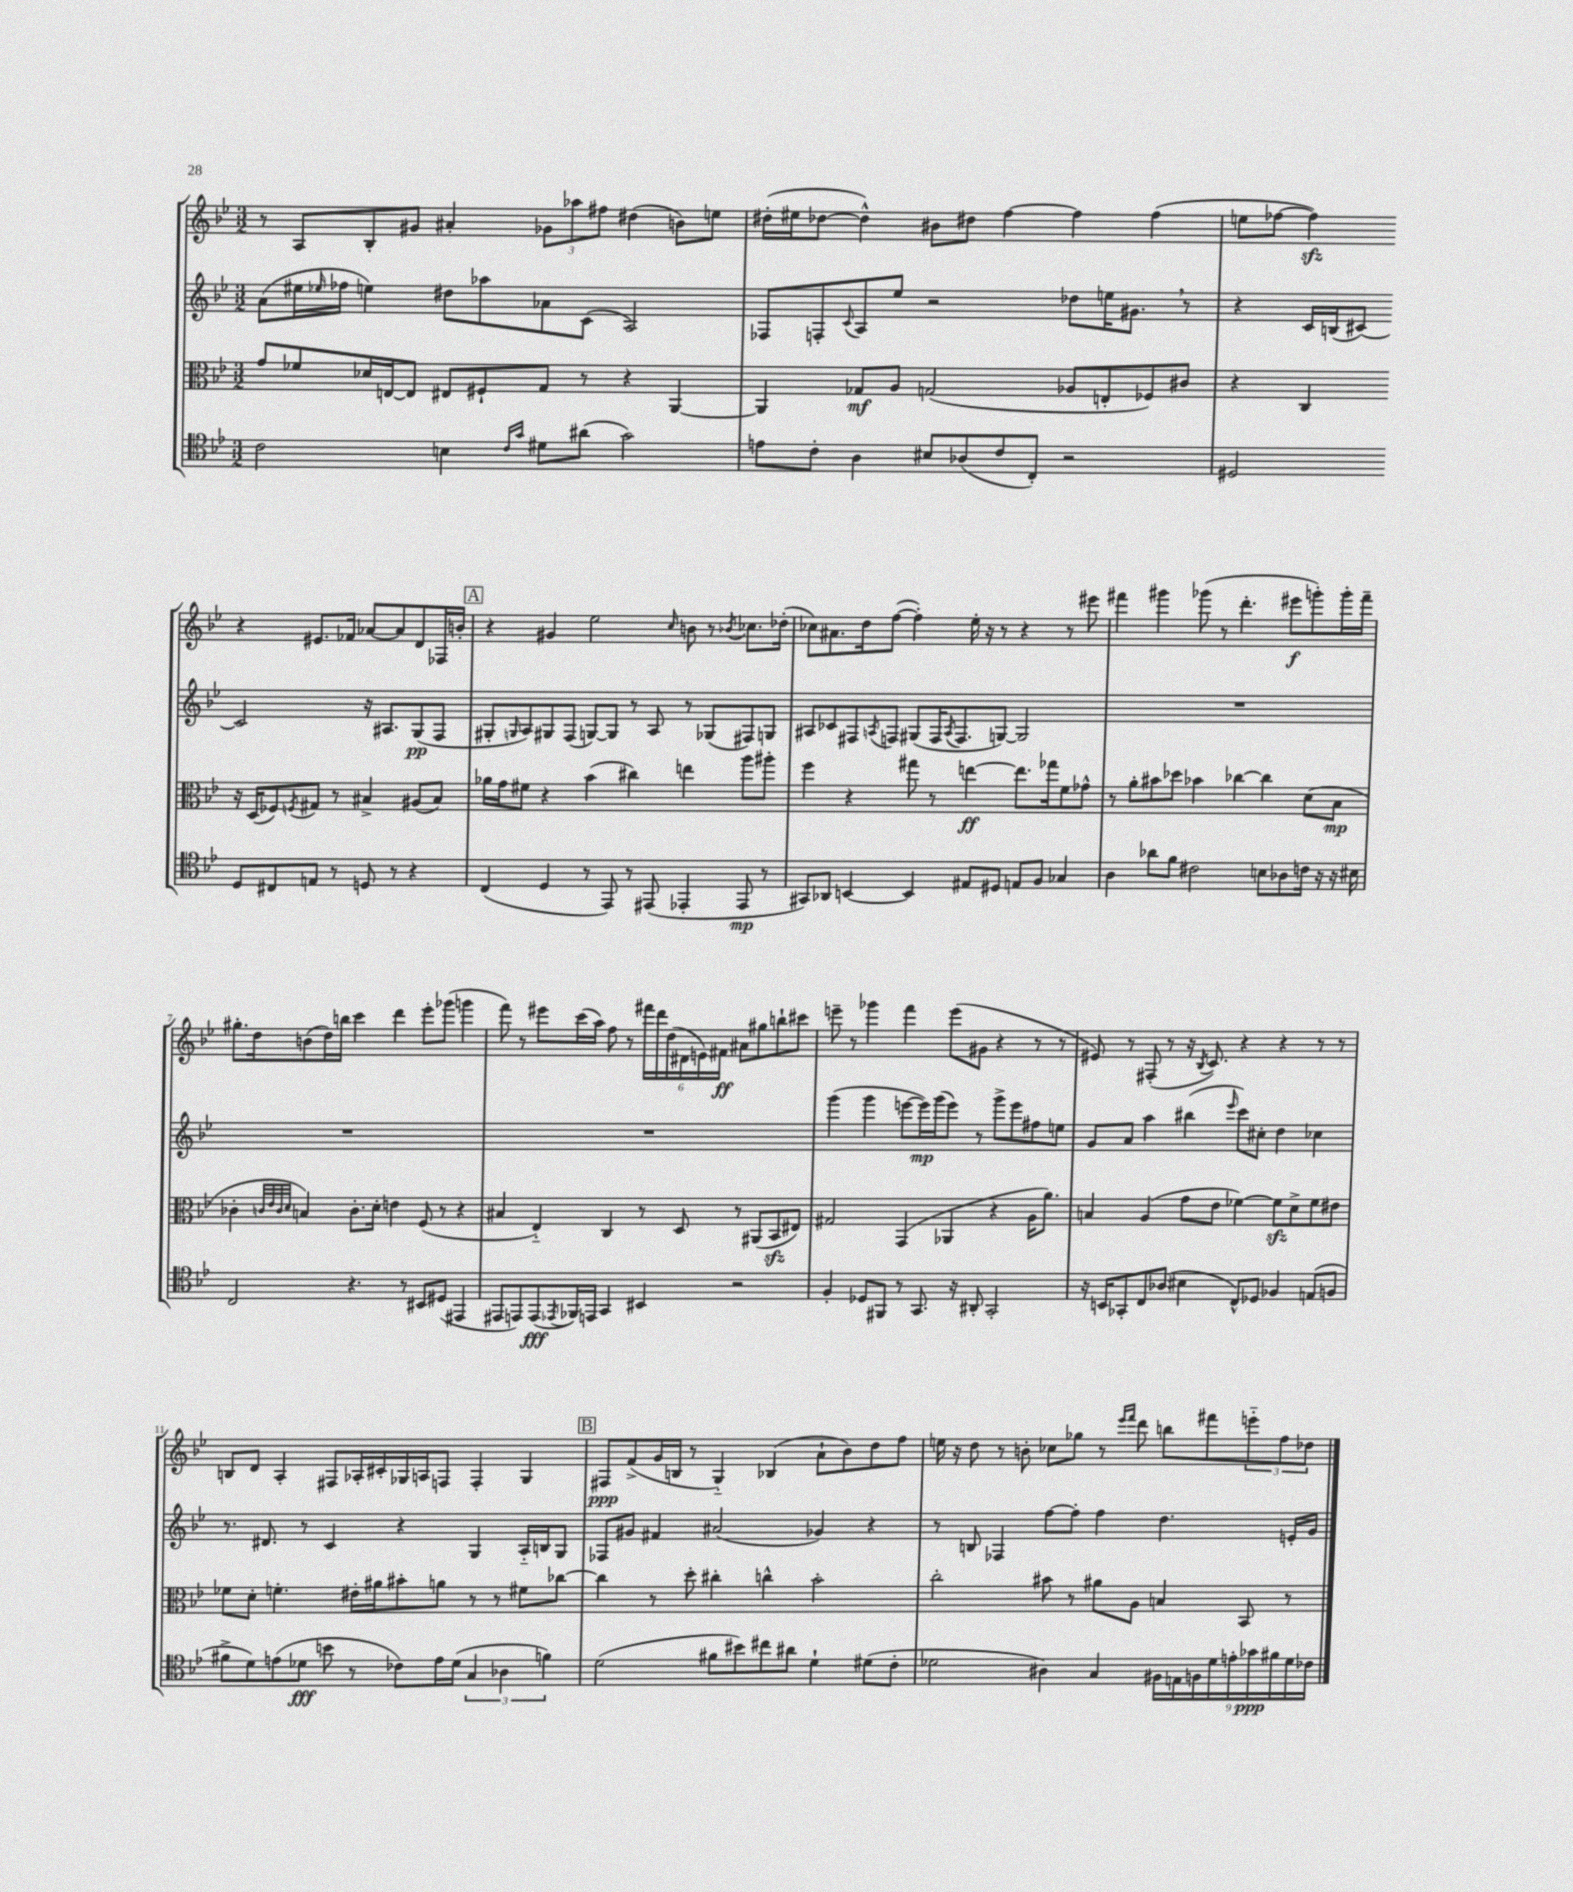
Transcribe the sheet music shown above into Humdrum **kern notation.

**kern	**kern	**kern	**kern
*staff4	*staff3	*staff2	*staff1
*clefC4	*clefC3	*clefG2	*clefG2
*k[b-e-]	*k[b-e-]	*k[b-e-]	*k[b-e-]
*M3/2	*M3/2	*M3/2	*M3/2
2c\	8g/L	(8a\L	8r
.	8f-/	16ee#\L	8A/L
.	.	16qqee-/	.
.	.	16ff-\JJ	.
.	16d-/L	4ee\)	8B-'/
.	[16E/J	.	.
.	8E/]J	.	8g#/J
4B\	8E#/L	8dd#\L	4a#'/
.	8F#`/	8aa-\	.
16qqc/LL	.	.	.
16qqg/JJ	.	.	.
8d#\L	8G/J	8a-\	12g-\L
.	.	.	12aa-\
(8a#\J	8r	(8c\J	.
.	.	.	12ff#\J
2g\)	4r	2A/)	(4dd#\
.	[4AA/	.	8b\L)
.	.	.	8ee\J
=	=	=	=
8e\L	4AA/]	8F-/L	(16dd#'\LL
.	.	.	16ee#\J
8c'\J	.	8F'/	[8dd-\J
.	.	8qqc/	.
4A\	8G-/L	8A/	4dd-^^\])
.	8A/J	8ee-/J	.
8B#/L	(2G/	2r	8b#\L
(8A-/	.	.	8dd#\J
8c/	.	.	[4ff\
8C'/J)	.	.	.
2r	8A-/L	8dd-\L	4ff\]
.	8E'/	16ee\K	.
.	.	8.g#\J	.
.	8F-/)	.	(4ff\
.	8c#/J	8r	.
=	=	=	=
2D#/	4r	4r	8ee\L
.	.	.	[8ff-\J
.	4C/	16c/LL	4ff-\])
.	.	(16B/J	.
.	.	[8c#/J)	.
8D#/L	16r	2c#/]	4r
.	(16D/LK	.	.
8C#/	8F-/)	.	.
.	8qF/	.	.
8E/J	8G#/J	.	8.e#/L
8r	8r	.	.
.	.	.	16f-/Jk
8D/	4B#^/	16r	[8a-/L
.	.	8.A#/L	.
8r	.	.	8a-/]
4r	(8A#/L	(8G/	8d/
.	8B#/J)	8F/J	16F-/L
.	.	.	16b'/JJ
=	=	=	=
(4C/	16a-\LL	8G#'/L	4r
.	16g\J	.	.
.	.	16qqG/	.
.	8f#\J	8A/)	.
4D/	4r	8G#/	4g#/
.	.	(8F/J	.
8r	(4b-\	[8G/L)	2ee-\
8EE-/)	.	8G/]J	.
8r	4cc#\)	8r	.
(8EE#/	.	8A/	.
.	.	.	16qqcc/
4EE-'/	4ee\	8r	8b\
.	.	(8G-/L	8r
.	.	.	8qb-/
8EE-/	8aa\L	8F#/)	8.cc-\L
8r	8aa#'\J	8G/J	.
.	.	.	(16dd-'\Jk
=	=	=	=
8GG#/L)	4ff\	8A#/L	8cc-\L)
8AA-/J	.	8c-/	8.a#\
[4BB/	4r	8F#/	.
.	.	.	16dd\k
.	.	8qA/	.
.	.	8F/J	([8ff\J
4BB/]	8gg#\	(8G#/L	4ff'\])
.	8r	16F/K	.
.	.	8qA/	.
.	.	8.F/	.
8E#/L	[4ee\	.	16ee-'\
.	.	.	16r
8D#/J	.	[8G/J)	8r
8E/L	8.ee\]L	2G/]	4r
8F/J	.	.	.
.	16gg-\k	.	.
4G-/	8f\	.	8r
.	8g-^^\J	.	8eee#\
=	=	=	=
4A\	8r	1.r	4fff#\
.	8a'\L	.	.
8a-\L	8b#\	.	4ggg#\
8f\J	8dd-\J	.	.
2c#\	4b-\	.	(8ggg-\
.	.	.	8r
.	[4cc-\	.	4.ddd'\
8B\L	4cc-\]	.	.
8A-\	.	.	8eee#\L
16c\Jk	(8d\L	.	8ggg'\)
16r	.	.	.
16r	8B-\J	.	16ggg'\L
16B#\	.	.	16fff#~\JJ
=	=	=	=
2C/	4c-'\	1.r	8.gg#'\L
.	.	.	16dd\k
.	32qqc/LLL	.	.
.	32qqe-/	.	.
.	32qqc/	.	.
.	32qqd/JJJ	.	.
.	4B/)	.	(8b\
.	.	.	16dd\L)
.	.	.	16bb\JJ
4.r	8.c'\L	.	4ccc\
.	16d'\Jk	.	.
.	4e\	.	4ddd\
8r	.	.	.
8BB#/L	(8F/	.	8eee-'\L
(8D#/J	8r	.	(8ggg-\J
4EE#/	4r	.	4ggg\
=	=	=	=
8EE#/L	4B#/	1.r	8fff\)
8EE/)	.	.	8r
(8EE/	4E-'~/)	.	8eee#\L
8qEE-/	.	.	.
16FF-/L)	.	.	(16ccc\L
16EE/JJ	.	.	16aa\JJ)
4GG/	4C/	.	8ff\
.	.	.	8r
4BB#/	8r	.	24fff#\LL
.	.	.	24ddd\
.	.	.	(24dd\
.	8D/	.	24d#\
.	.	.	24e\)
.	.	.	24f#\JJ
2r	8r	.	8a#\L
.	(8AA#/L	.	8gg#\
.	8BB-/	.	8bb`\
.	8E#/J)	.	8ccc#\J
=	=	=	=
4F'/	2G#/	(4ggg\	8eee~\
.	.	.	8r
8D-/L	.	4ggg\	4ggg-\
8FF#/J	.	.	.
8r	(4GG/	[8eee\L	4fff\
8.GG/	.	16eee\]L)	.
.	.	(16ggg\J	.
.	4AA-/	8eee\J)	(8eee\L
16r	.	.	.
8AA#'/	.	8r	8g#\J
2GG'/	4r	8ggg^\L	4r
.	.	8eee\	.
.	16A\LK	8ff#\	8r
.	8.a\J)	.	.
.	.	8ee\J	8r
=	=	=	=
16r	4B/	8g/L	8e#/)
16BB/LK	.	.	.
8GG-'/	.	8a/J	8r
8C/	(4A/	4aa\	(8F#'/
(8A-/J	.	.	8r
4B#\	8g\L	(4bb#\	16r
.	.	.	8qB-/
.	.	.	8.c/)
.	8e-\J	.	.
.	.	16qqeee-/	.
8C^^/L)	[4f-\)	8ccc\L)	4r
8D-/J	.	8cc#'\J	.
4F-/	8f-\]L	4dd\	4r
.	8d^\	.	.
(8E/L	8f-\	4cc-\	8r
8F/J	8e#\J	.	8r
=	=	=	=
8f#^\L	8f-\L	8.r	8B/L
8d\)	8d'\J	.	8d/J
.	.	8.d#/	.
(8e\	4.f'\	.	4A'/
8d-\J	.	8r	.
8b\	.	4c/	8F#/L
8r	16e#'\LL	.	16A-'/L
.	16a#\J	.	16c#'/
8c-\L)	8b#'\	4r	16G-/
.	.	.	16A/J
16e\L	8a\J	.	8F/J
(16d-\JJ	.	.	.
6G/	8r	4G/	4F'/
.	8r	.	.
6A-\	.	.	.
.	8f#\L	16A'~/LL	4G-/
.	.	16B/J	.
6f\)	.	.	.
.	[8cc-\J	8G/J	.
=	=	=	=
(2d\	4cc-\]	8F-/L	8F#/L
.	.	8g#/J	(8f^/
.	8r	4f#/	16g/L
.	.	.	16B/JJ
.	8dd'\	.	8r
8f#\L	4cc#'\	(2a#/	4G'~/)
8b#\)	.	.	.
8cc#\	4cc^^\	.	(4B-/
8a#\J	.	.	.
4d`\	2b-'\	4g-/)	8a`\L
.	.	.	8b-\)
(8d#\L	.	4r	8dd\
8c'\J	.	.	8ff\J
=	=	=	=
2d-\	2cc'\	8r	16ee\
.	.	.	16r
.	.	8B/	8dd\
.	.	4F-/	8r
.	.	.	8b'\
4A#\)	8b#\	[8ff\L	8cc-\L
.	8r	8ff'\]J	8gg-\J
4G/	8a#\L	4ff\	8r
.	.	.	16qqeee-/LL
.	.	.	16qqfff/JJ
.	8A\J	.	8ddd\
18F#\LL	4B/	4.dd\	8bb\L
18E\	.	.	.
18F\	.	.	.
.	.	.	8fff#\
18d-\	.	.	.
18e'\	.	.	.
.	8BB-/	.	12eee'~\
18g-\	.	.	.
18f#\	.	.	12ff\
.	8r	16e'/LL	.
18d-\	.	.	.
.	.	.	12dd-\J
.	.	16g/JJ	.
18c-\JJ	.	.	.
==	==	==	==
*-	*-	*-	*-
